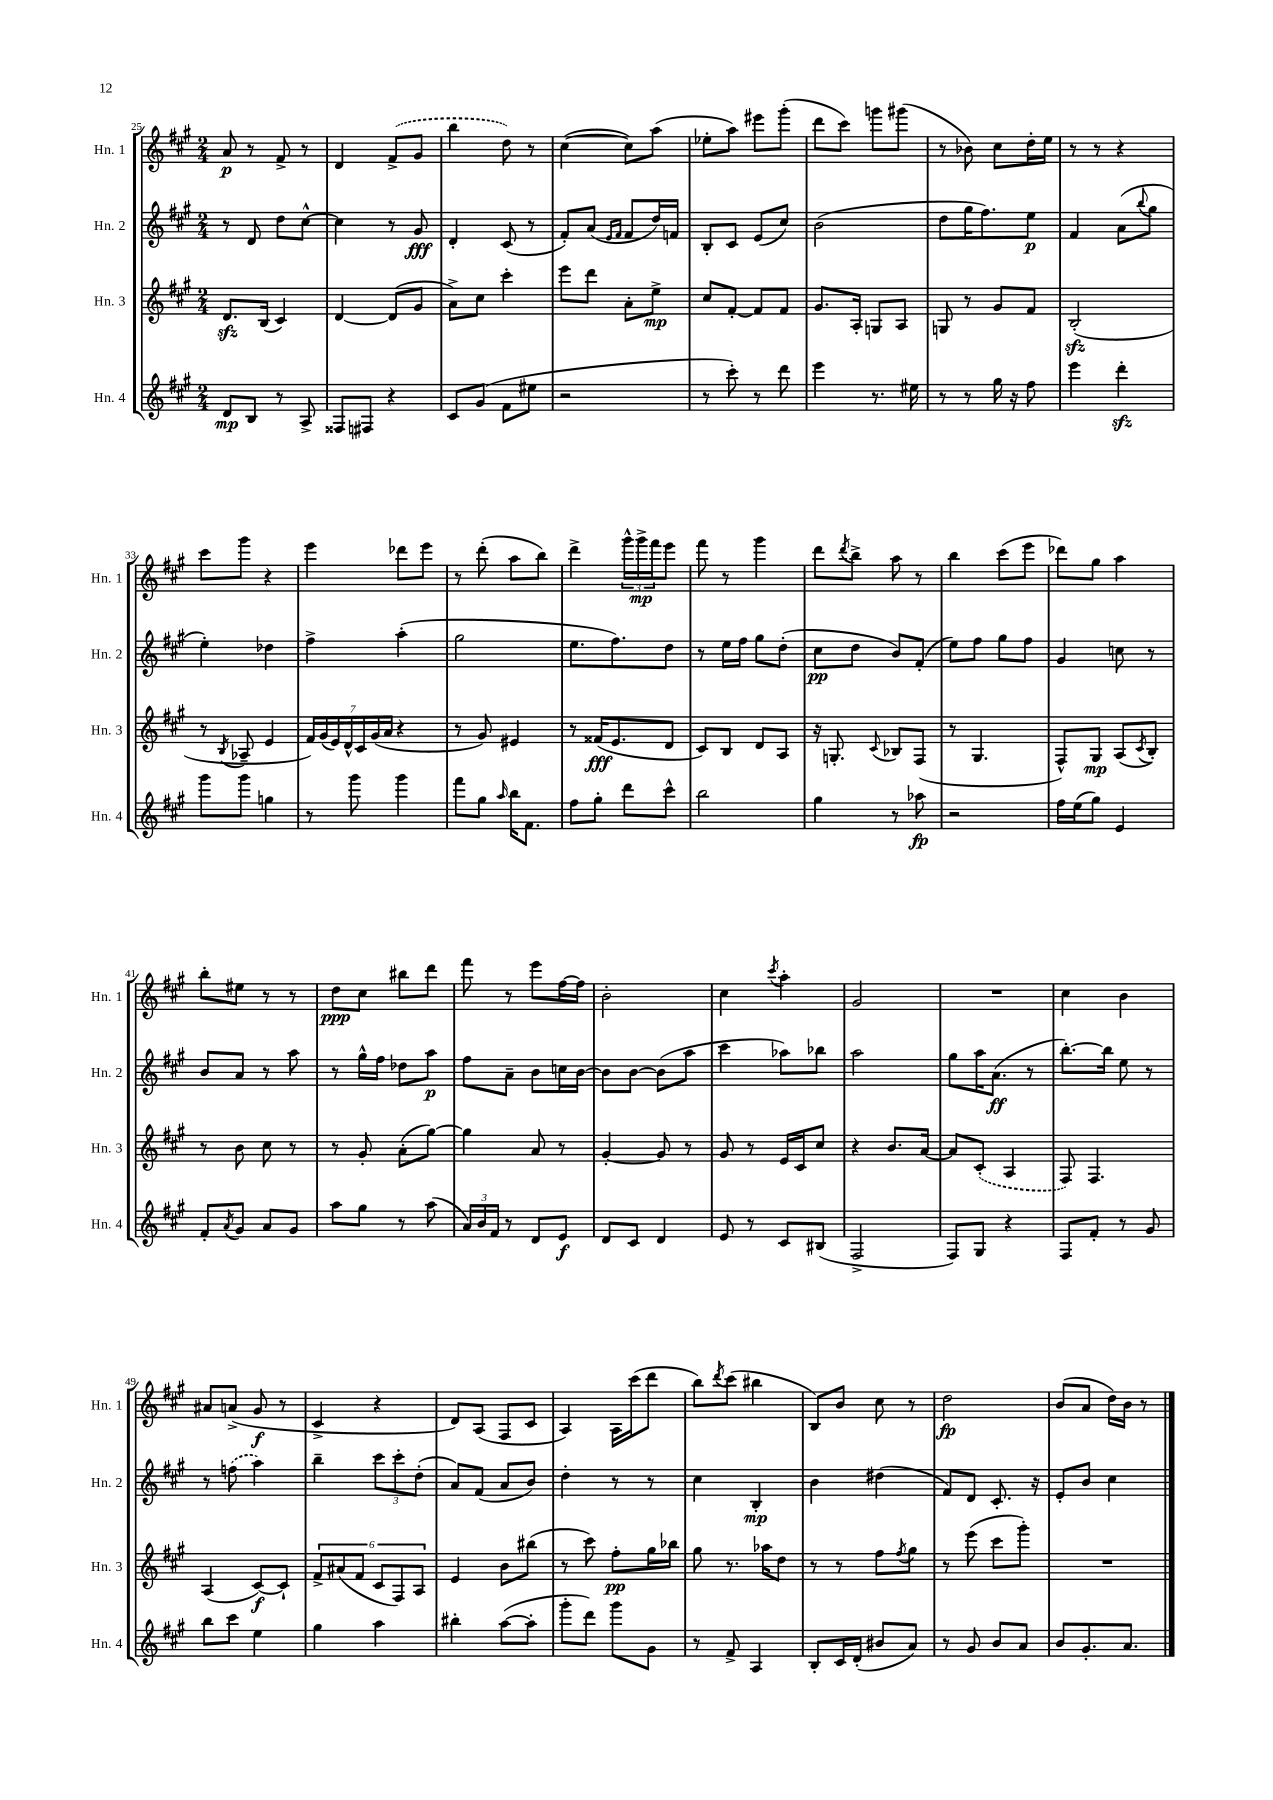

**kern	**kern	**kern	**kern
*staff4	*staff3	*staff2	*staff1
*clefG2	*clefG2	*clefG2	*clefG2
*k[f#c#g#]	*k[f#c#g#]	*k[f#c#g#]	*k[f#c#g#]
*M2/4	*M2/4	*M2/4	*M2/4
8d/L	8.d/L	8r	8a/
8B/J	.	8d/	8r
.	(16B/Jk	.	.
8r	4c#/)	8dd\L	8f#^/
8A^/	.	[8cc#^^\J	8r
=	=	=	=
8F##/L	[4d/	4cc#\]	4d/
8F#/J	.	.	.
4r	(8d/]L	8r	(8f#^/L
.	8g#/J	8g#/	8g#/J
=	=	=	=
8c#/L	8a^\L)	4d'/	4bb\
(8g#/J	8cc#\J	.	.
8f#\L	4ccc#'\	(8c#/	8dd\)
8ee#\J	.	8r	8r
=	=	=	=
2r	8eee\L	8f#'/L)	([4cc#\
.	8ddd\J	(8a/J	.
.	.	16qqe/LL	.
.	.	16qqf#/JJ	.
.	8a'\L	8f#/L	8cc#\]L)
.	8ee^\J	16dd/L)	(8aa\J
.	.	16f/JJ	.
=	=	=	=
8r	8cc#/L	8B'/L	8ee-'\L
8ccc#'\)	[8f#'/J	8c#/J	8aa\J)
8r	8f#/]L	(8e/L	8eee#\L
8ddd\	8f#/J	8cc#/J)	(8ggg#'\J
=	=	=	=
4eee\	8.g#/L	(2b\	8ddd\L
.	.	.	8ccc#\J)
.	16A'/Jk	.	.
8.r	8G/L	.	8ggg\L
.	8A/J	.	(8ggg#\J
16ee#\	.	.	.
=	=	=	=
8r	8G/	8dd\L	8r
8r	8r	16gg#\K	8b-\)
.	.	8.ff#\)	.
16gg#\	8g#/L	.	8cc#\L
16r	.	.	.
8ff#\	8f#/J	8ee\J	16dd'\L
.	.	.	16ee\JJ
=	=	=	=
4eee\	(2B'/	4f#/	8r
.	.	.	8r
4ddd'\	.	(8a\L	4r
.	.	8qqbb/	.
.	.	8gg#\J	.
=	=	=	=
8ggg#\L	8r	4ee'\)	8ccc#\L
.	8qB/	.	.
8ggg#\J	8A-~/	.	8ggg#\J
4gg\	4e/	4dd-\	4r
=	=	=	=
8r	28f#/LL)	4ff#^\	4eee\
.	(28g#/	.	.
.	28e/)	.	.
.	28d^^/	.	.
8ggg#\	.	.	.
.	28c#/	.	.
.	(28g#/	.	.
.	28a/JJ	.	.
4ggg#\	4r	(4aa'\	8ddd-\L
.	.	.	8eee\J
=	=	=	=
8fff#\L	8r	2gg#\	8r
8gg#\J	8g#/)	.	(8ddd'\
16qqaa/	.	.	.
16bb\LK	4e#/	.	8aa\L
8.f#\J	.	.	.
.	.	.	8bb\J)
=	=	=	=
8ff#\L	8r	8.ee\L	4ddd^\
8gg#'\J	(16f##/LK	.	.
.	8.e/	8.ff#\)	.
8ddd\L	.	.	24ggg#^^\LL
.	.	.	24ggg#^\
.	.	.	24fff#\J
8ccc#^^\J	8d/J	8dd\J	8eee\J
=	=	=	=
2bb\	8c#/L)	8r	8fff#\
.	8B/J	16ee\LL	8r
.	.	16ff#\JJ	.
.	8d/L	8gg#\L	4ggg#\
.	8A/J	(8dd'\J	.
=	=	=	=
4gg#\	16r	8cc#\L	8ddd\L
.	8.G'/	.	.
.	.	.	8qddd/
.	.	8dd\J	8bb^\J
.	8qqc#/	.	.
8r	8B-/L	8b/L)	8aa\
8aa-\	(8F#/J	(8f#'/J	8r
=	=	=	=
2r	8r	8ee\L)	4bb\
.	4.G#/	8ff#\J	.
.	.	8gg#\L	(8ccc#\L
.	.	8ff#\J	8eee\J
=	=	=	=
16ff#\LL	8F#^^/L)	4g#/	8ddd-\L)
(16ee\J	.	.	.
8gg#\J)	8G#/J	.	8gg#\J
4e/	(8A/L	8cc\	4aa\
.	8qc#/	.	.
.	8B'/J)	8r	.
=	=	=	=
8f#'/L	8r	8b/L	8bb'\L
8qa/	.	.	.
8g#/J	8b\	8a/J	8ee#\J
8a/L	8cc#\	8r	8r
8g#/J	8r	8aa\	8r
=	=	=	=
8aa\L	8r	8r	8dd\L
8gg#\J	8g#'/	16gg#^^\LL	8cc#\J
.	.	16ff#\JJ	.
8r	(8a'\L	8dd-\L	8bb#\L
(8aa\	[8gg#\J)	8aa\J	8ddd\J
=	=	=	=
24a/LL)	4gg#\]	8ff#\L	8fff#\
24b/	.	.	.
24f#/JJ	.	.	.
8r	.	8a~\J	8r
8d/L	8a/	8b\L	8eee\L
8e/J	8r	16cc\L	[16ff#\L
.	.	[16b\JJ	16ff#\]JJ
=	=	=	=
8d/L	[4g#'/	8b\]L	2b'\
8c#/J	.	[8b\J	.
4d/	8g#/]	(8b\]L	.
.	8r	8aa\J	.
=	=	=	=
8e/	8g#/	4ccc#\	4cc#\
8r	8r	.	.
.	.	.	8qccc#/
8c#/L	16e/LL	8aa-\L)	4aa'\
.	16c#/J	.	.
(8B#/J	8cc#/J	8bb-\J	.
=	=	=	=
2F#^/	4r	2aa\	2g#/
.	8.b/L	.	.
.	[16a/Jk	.	.
=	=	=	=
8F#/L)	8a/]L	8gg#\L	2r
8G#/J	(8c#'/J	16aa\K	.
.	.	(8.a\J	.
4r	4A/	.	.
.	.	8r	.
=	=	=	=
8F#/L	8F#/)	[8.bb'\L)	4cc#\
8f#'/J	4.F#/	.	.
.	.	16bb\]Jk	.
8r	.	8ee\	4b\
8g#/	.	8r	.
=	=	=	=
8bb\L	(4A/	8r	8a#/L
8ccc#\J	.	(8ff\	(8a^/J
4ee\	[8c#/L)	4aa\)	8g#/
.	8c#`/]J	.	8r
=	=	=	=
4gg#\	12f#^/L	4bb~\	4c#^/
.	(12a#/	.	.
.	12f#/J	.	.
4aa\	12c#/L	12ccc#\L	4r
.	12F#/)	12ccc#'\	.
.	12A/J	(12dd'\J	.
=	=	=	=
4bb#'\	4e/	8a/L)	8d/L)
.	.	(8f#/J	(8A/J
([8aa\L	8b\L	8a/L	8F#/L
8aa'\]J	(8bb#\J	8b/J)	8c#/J
=	=	=	=
8ggg#'\L	8r	4dd'\	4A/)
8ddd\J)	8ccc#\)	.	.
8ggg#\L	8ff#'\L	8r	16A\LL
.	.	.	(16ccc#\J
8g#\J	16gg#\L	8r	8ddd\J
.	16bb-\JJ	.	.
=	=	=	=
8r	8gg#\	4cc#\	8bb\L)
.	.	.	8qddd/
8f#^/	8.r	.	(8ccc#\J
4A/	.	4B'/	4bb#\
.	16aa-\LK	.	.
.	8dd\J	.	.
=	=	=	=
8B'/L	8r	4b\	8B/L)
16c#/L	8r	.	8b/J
(16d'/JJ	.	.	.
8b#/L	8ff#\L	(4dd#\	8cc#\
.	8qff#/	.	.
8a/J)	8gg#\J	.	8r
=	=	=	=
8r	8r	8f#/L)	2dd\
8g#/	(8eee\	8d/J	.
8b/L	8ccc#\L	8.c#'/	.
8a/J	8ggg#'\J)	.	.
.	.	16r	.
=	=	=	=
8b/L	2r	8e'/L	(8b/L
8.g#'/	.	8b/J	8a/J
.	.	4cc#\	16dd\LL)
8.a/J	.	.	16b\JJ
.	.	.	8r
==	==	==	==
*-	*-	*-	*-
